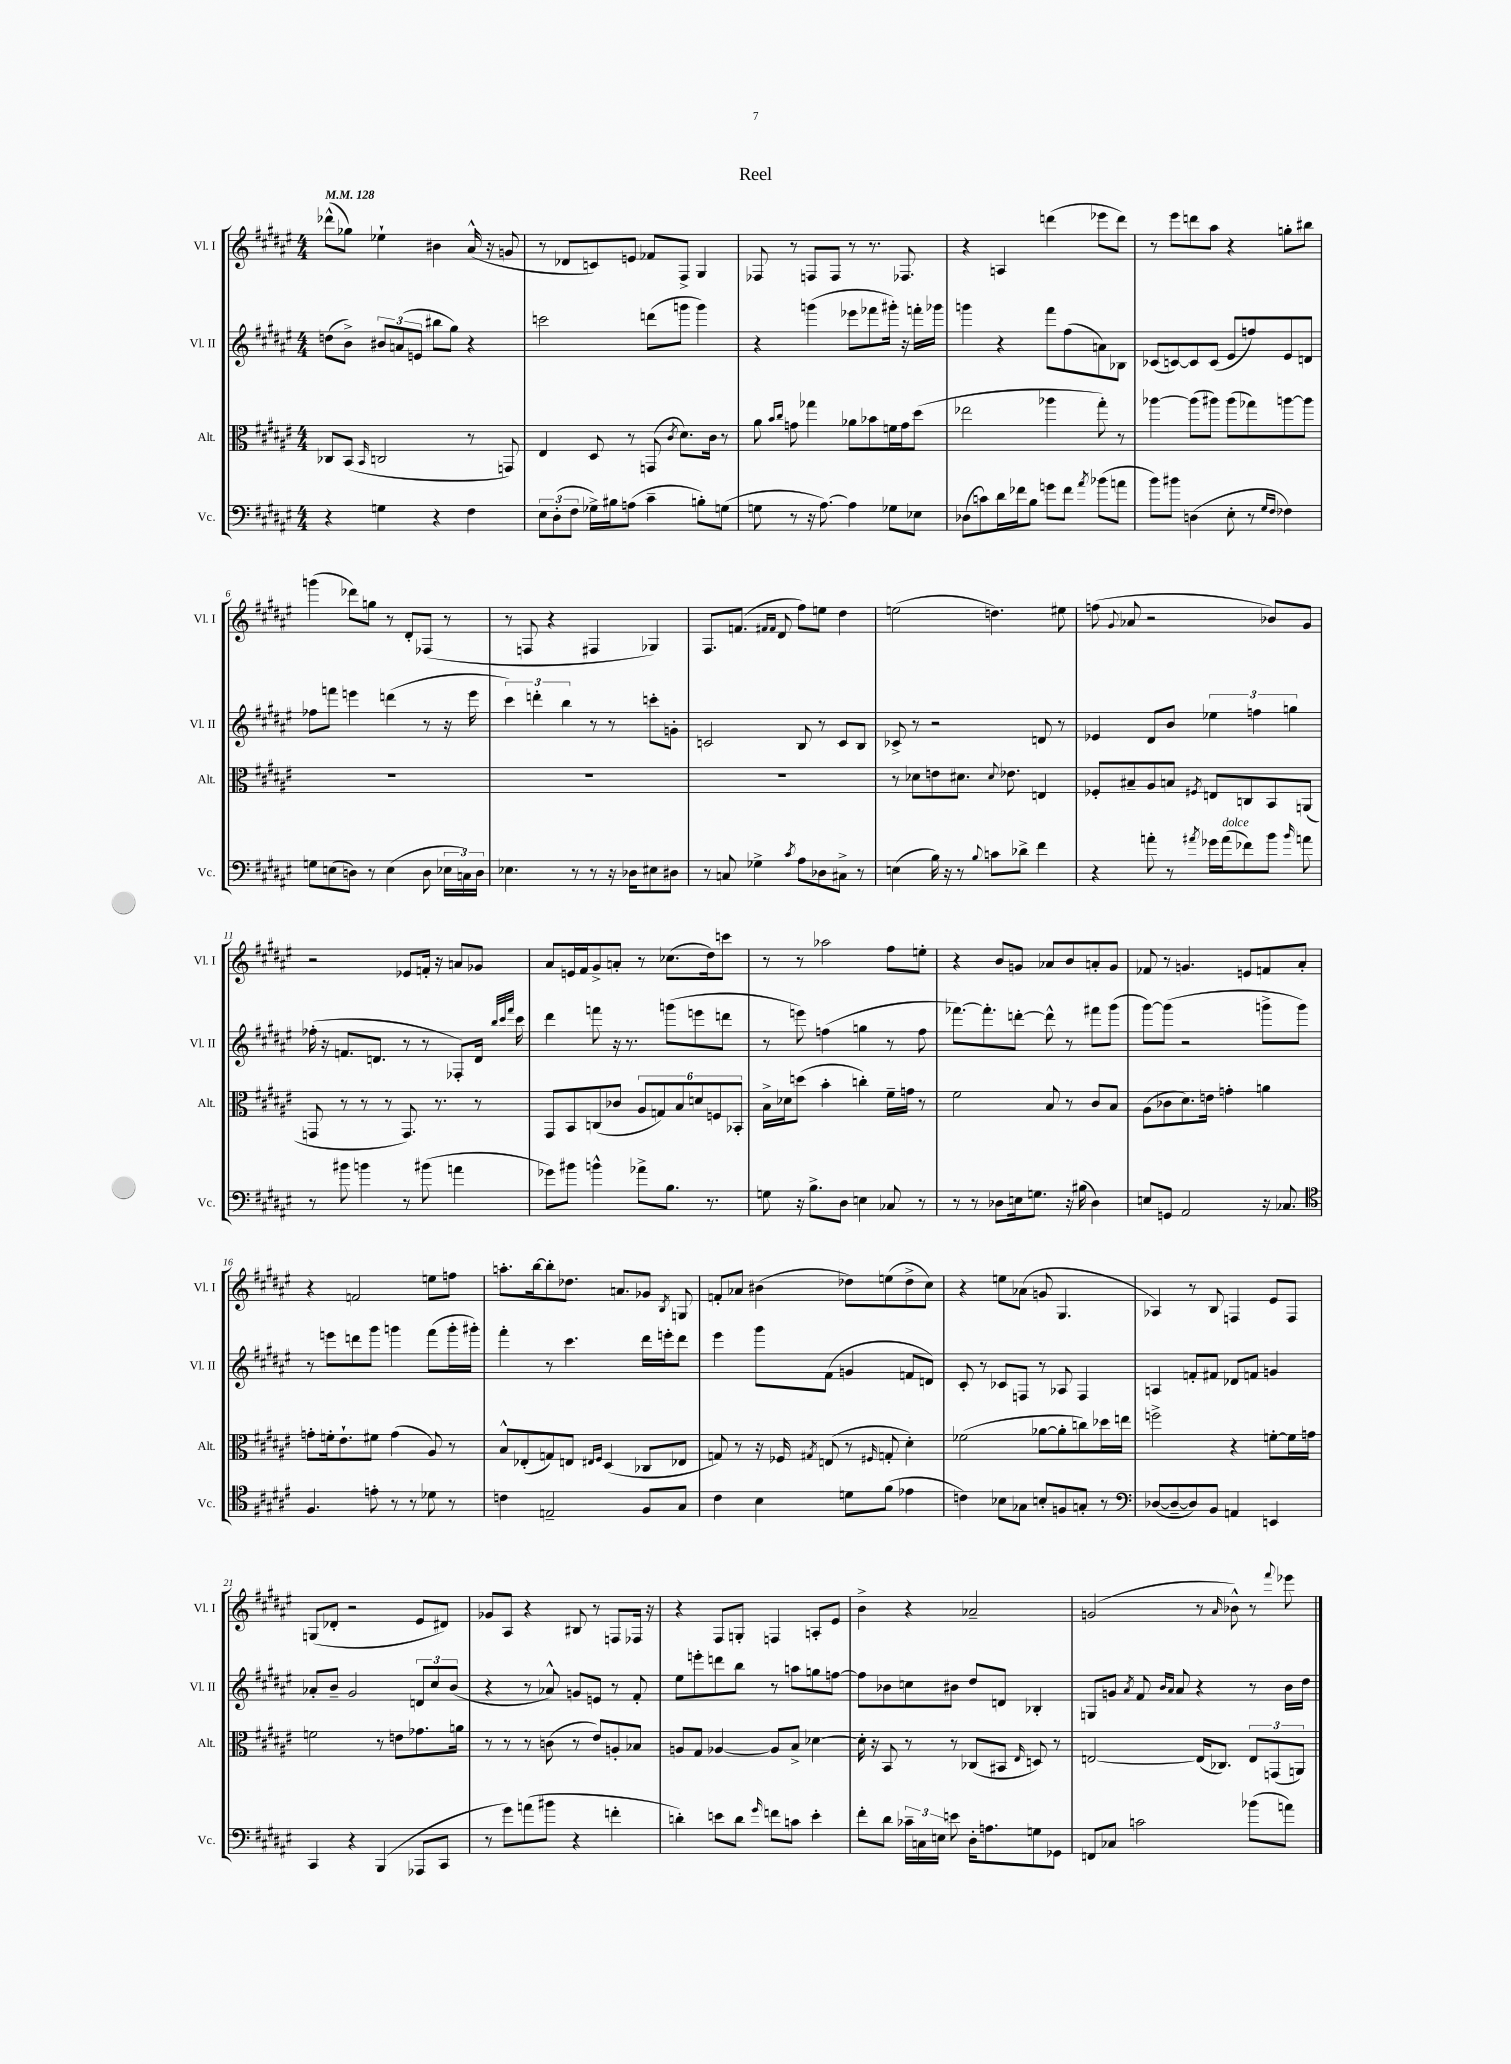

**kern	**kern	**kern	**kern
*part4	*part3	*part2	*part1
*staff4	*staff3	*staff2	*staff1
*I"Vc.	*I"Alt.	*I"Vl. II	*I"Vl. I
*I'Vc.	*I'Alt.	*I'Vl. II	*I'Vl. I
*clefF4	*clefC3	*clefG2	*clefG2
*k[f#c#g#d#a#e#]	*k[f#c#g#d#a#e#]	*k[f#c#g#d#a#e#]	*k[f#c#g#d#a#e#]
*M4/4	*M4/4	*M4/4	*M4/4
*MM128	*MM128	*MM128	*MM128
=1	=1	=1	=1
4r	8C-X/L	(8ddn\L	(8ddd-X^^\L
.	(8BB/J	8b^\J)	8gg-X\J)
.	16qqBB/	.	.
4Gn\	2Cn/	12b#X/L	4ee-X`\
.	.	(12an/	.
.	.	12en/J	.
4r	.	8bb#X\L	4b#X\
.	.	8gg#\J)	.
4F#\	8r	4r	(16a#^^/
.	.	.	16r
.	8GGn/)	.	8gn/
=2	=2	=2	=2
12E#\L	4E#/	2cccn\	8r
(12D#'\	.	.	.
.	.	.	8d-X/L
12F#\J	.	.	.
16G-X^\LL)	8D#/	.	8cn/)
16B#X\J	.	.	.
(8An\J	8r	.	8en/J
4c#~\	(8GGn/	(8dddn\L	8f-X/L
.	8qc#/	.	.
.	8.d#\L)	8gggn\J	8F#^/J
8Bn'\L)	.	4ggg\)	4G#/
.	16c#\Jk	.	.
(8Gn\J	8r	.	.
=3	=3	=3	=3
8Gn\	8a#\	4r	8F-X/
.	16qqb/LL	.	.
.	16qqcc#/JJ	.	.
8r	8gn\	.	8r
16r	4gg-X\	(4gggn\	8Fn/L
[8.A#\)	.	.	.
.	.	.	8F/J
4A#\]	8a-X\L	8eee-X\L	8r
.	8b-X\	8fff-X\	8.r
8G-X\L	16fn\L	16ggg#X'\Jk)	.
.	16g\J	16r	8.F-X/
8E-X\J	(8dd#\J	16fffn'\LL	.
.	.	16ggg-X\JJ	.
=4	=4	=4	=4
(8D-X\L	2ee-X\	4gggn\	4r
8cn\)	.	.	.
16d#\L	.	4r	4An/
16f-X\J	.	.	.
8B\J	.	.	.
8gn\L	4aa-X\	8fff#\L	(4dddn\
8f-\J	.	(8ff#\	.
8qa#/	.	.	.
(8b-X\L	8gg#'\)	8an\)	8eee-X\L
8an\J	8r	8B-X\J	8ddd\J)
=5	=5	=5	=5
8b\L)	[4aa-X\	(8c-X/L	8r
8b#X\J	.	[8cn/)	8eee#\L
(4Dn\	(8aa-\L]	8c/]	8dddn\
.	8aa#X\J)	(8c/J	8aa#\J
8E#'\	(8aa#\L	8e#/L	4r
8r	8gg-X\)	8ffn/)	.
16qqG#/LL	.	.	.
16qqF#/JJ	.	.	.
4F-X\)	[8aan\	8e#/	8ggn'\L
.	8aa\J]	8dn/J	8bb#X\J
!!LO:LB:g=z
=6	=6	=6	=6
8Gn\L	1r	8ff-X\L	(4gggn\
(8En\	.	8fffn\J	.
8Dn\J)	.	4eeen\	8ddd-X\L)
8r	.	.	8ggn\J
(4E\	.	(4dddn\	8r
.	.	.	8d#'/L
8D\	.	8r	(8F-X/J
24E-X\LL	.	16r	8r
24Cn\)	.	.	.
.	.	16eee\	.
24D\JJ	.	.	.
=7	=7	=7	=7
4.E-X\	1r	6ccc#\)	8r
.	.	.	8Fn/
.	.	6dddn'\	.
.	.	.	4r
.	.	6bb\	.
8r	.	.	.
8r	.	8r	4F#X/
16r	.	8r	.
16D-X\KL	.	.	.
8E#X\	.	8cccn'\L	4G-X/)
8D#X\J	.	8gn'\J	.
=8	=8	=8	=8
8r	1r	2cn/	8.F#/L
8Cn/	.	.	.
.	.	.	(8.fn/J
4G-X^\	.	.	.
.	.	.	16qqf#X/LL
.	.	.	16qqf#/JJ
.	.	.	8d#/
8qc#/	.	.	.
8A#\L	.	8B/	8ff#\L)
8D-X\	.	8r	8een\J
8C#X^\J	.	8c/L	4dd#\
8r	.	8B/J	.
=9	=9	=9	=9
(4En\	8r	8c-X^/	(2een\
.	8d-X\L	8r	.
16B\)	8en\	2r	.
16r	.	.	.
8r	8.d#X\J	.	.
8qqB/	.	.	.
8cn\L	.	.	4.ddn\)
.	8qqd#/	.	.
.	8.e-X\	.	.
8d-X^\J	.	.	.
4f#\	4En/	8dn/	.
.	.	8r	8ee#X\
=10	=10	=10	=10
4r	8F-X'/L	4e-X/	(8ffn\
.	.	.	8qqg#/
.	8B#X~/	.	8a-X/
8an'\	8A#/	8d#/L	2r
8r	8Bn/J	8b/J	.
8qa#X/	8qF#X/	.	.
16g-X\LL	8En/L	6ee-X\	.
!LO:TX:a:i:t=dolce	!	!	!
(16a#\J	.	.	.
8f-X\)	8Cn/	.	.
.	.	6ffn\	.
8b\J	8BB/	.	8b-X/L)
.	.	6ggn\	.
16qqb/	.	.	.
8an\	(8AAn/J	.	8g#/J
!!LO:LB:g=z
=11	=11	=11	=11
8r	8GGn/	(16ff-X'\	2r
.	.	16r	.
8b#X\	8r	8.fn/L	.
4bn\	8r	.	.
.	.	8.dn/J	.
.	8r	.	.
8r	8.GG/)	8r	8e-X/L
(8b#X\	.	8r	16fn'/Jk
.	8.r	.	16r
4an\	.	8F-X'/L)	8an/L
.	8r	16d/Jk	8g-X/J
.	.	32qqbb/LLL	.
.	.	32qqccc#/	.
.	.	32qqfff#/JJJ	.
.	.	16ccc#\	.
=12	=12	=12	=12
8g-X\L)	8GG#/L	4ddd#\	8a#/L
8b#X\J	8BB/	.	16en/L
.	.	.	16f#/J
4bn^^\	(8Cn/	8fffn\	8g#^/
.	8c-X/J	16r	8an'/J
.	.	8.r	.
8a-X^\L	12A#/L	.	8r
.	12Gn/)	.	.
8.B\J	.	(8gggn\L	(8.cc-X\L
.	12B/	.	.
.	12dn/	8eeen\	.
8.r	.	.	16dd#\k)
.	12Fn/	.	.
.	.	8dddn\J	8cccn\J
.	12BB-X'/J	.	.
=13	=13	=13	=13
8Gn\	16B^\LL	8r	8r
.	16d-X\J	.	.
16r	(8ddn\J	8eeen\)	8r
8.B^\L	.	.	.
.	4b'\	(4ffn\	2aa-X\
8D#\J	.	.	.
4En\	4ccn'\)	4ggn\	.
8C-X/	16f#~\LL	8r	8ff#\L
.	16gn\JJ	.	.
8r	8r	8ff\	8een'\J
=14	=14	=14	=14
8r	2f#\	[8.fff-X\L)	4r
8r	.	.	.
.	.	8.fff-'\]	.
8D-X\L	.	.	8b/L
16En\k	.	[8dddn'\J	8gn/J
8.Gn\J	.	.	.
.	8B/	8ddd^^\]	8a-X/L
16r	8r	8r	8b/
(16B#X\	.	.	.
4D-\)	8c#/L	8fff#X\L	8an'/
.	8B/J	(8ggg#\J	8g/J
=15	=15	=15	=15
8En/L	(8A#\L	[8ggg#\L)	8f-X/
8GGn/J	8c-X\	(8ggg#\J]	8r
2AA#/	8.d#\)	2r	4.gn/
.	16en\Jk	.	.
.	4gn'\	.	.
.	.	.	8en/L
16r	4an\	8gggn^\L	8fn/
8.C-X/	.	.	.
.	.	8ggg\J)	8a#'/J
!!LO:LB:g=z
=16	=16	=16	=16
*clefC4	*	*	*
4.F#/	8gn'\L	8r	4r
.	16fn'\k	8eeen\L	.
.	8.e#`\	.	.
.	.	8dddn\	2fn/
8en'\	8f#X\J	8ggg#\J	.
8r	(4g\	4gggn\	.
8r	.	.	.
8d-X\	8A#/)	(8fff#\L	8een\L
8r	8r	16ggg'\L	8ffn\J
.	.	16ggg#X'\JJ)	.
=17	=17	=17	=17
4cn\	8B^^/L	4fff#'\	8.aan'\L
.	(8E-X'/	.	.
.	.	.	[16bb\k
2En~/	8Gn/)	8r	8bb'\]
.	8En/J	4.ccc#\	8.dd-X\J
.	16qqE#X/LL	.	.
.	16qqF#/JJ	.	.
.	(4D#/	.	.
.	.	.	8.an/L
8F#/L	8C-X/L	16ddd#\LL	8g-X/J
.	.	16eeen'\J	.
.	.	.	8qB/
8G#/J	8E-X/J	8ddd#\J	8Gn/
=18	=18	=18	=18
4c#\	8Gn/)	4eee#\	8fn'/L
.	8r	.	8a-X/J
4B\	16r	8ggg#\L	(4b#X\
.	16F-X/	.	.
.	8qG#X/	.	.
.	(8En/	(8f#\J	.
8dn\L	8r	4gn/	8dd-X\L)
.	16qqF#X/	.	.
(8f#\J	8Gn'/	.	(8een\
4e-X\	4d#'\)	8fn/L	8dd-^\
.	.	8dn/J)	8cc#\J)
=19	=19	=19	=19
4cn\)	(2f-X\	8c#'/	4r
.	.	8r	.
8B-X\L	.	8c-X/L	8een\L
8G-X\J	.	8Fn/J	(8a-X\J
8Bn'/L	[8a-X\L	8r	8gn/
8Fn/	8a-'\]	8A-X/	4.G#/
8Gn'/J	8ccn\)	4F/	.
8r	16dd-X\L	.	.
.	16een\JJ	.	.
=20	=20	=20	=20
*clefF4	*	*	*
([8D-X/L	2ffn^\	4An/	4A-X/)
8D-~/_	.	.	.
8D-/])	.	8fn'/L	8r
8BB/J	.	8f#X/J	8B/
4AAn/	4r	8d-X/L	4Fn/
.	.	8fn/J	.
4EEn/	[8fn'\L	4gn/	8e#/L
.	16f\L]	.	8F/J
.	16gn\JJ	.	.
!!LO:LB:g=z
=21	=21	=21	=21
4CC#/	2fn\	8a-X'/L	(8Gn/L
.	.	8b~/J	8d-X'/J
4r	.	2g#/	2r
(4BBB/	8r	.	.
.	8en\L	.	.
8AAA-X/L	8.g-X\	12dn/L	8e#/L
.	.	12cc#/	.
8CC#/J	.	.	8d#X/J)
.	.	(12b/J	.
.	16an\Jk	.	.
=22	=22	=22	=22
8r	8r	4r	8g-X/L
8g#\L)	8r	.	8A#/J
(8an\	8r	8r	4r
8b#X\J	(8cn\	8a-X^^/)	.
4r	8r	8gn/L	8B#X/
.	8e#/L)	8en/J	8r
4fn'\	8An'/	8r	8Fn/L
.	8B-X/J	8f#'/	16F-X/Jk
.	.	.	16r
=23	=23	=23	=23
4dn'\)	8An/L	8ee#\L	4r
.	8G#/J	8eeen'\	.
8en\L	[4A-X/	8dddn\	8F#/L
8d\J	.	8bb\J	8Gn'/J
16qqg#/	.	.	.
8fn\L	8A-/L]	8r	4Fn/
8cn\J	8B^/J	8aan\L	.
4e'\	[4d-X\	8ggn\	8An'/L
.	.	[8ffn\J	8e#/J
=24	=24	=24	=24
8f#'\L	16d-'\]	8ff\L]	4b^\
.	16r	.	.
8d#\J	8BB/	8b-X\	.
24c-X~\LL	8r	8ccn\	4r
24Cn\	.	.	.
24En\JJ	.	.	.
8en\	8r	8b#X\J	.
16D#'\KL	(8C-X/L	8dd#/L	2a-X~/
8.An\	.	.	.
.	8BB#X/J	8dn/J	.
.	16qqE#/	.	.
8Gn\	8Dn/)	4B-X'/	.
8GG-X\J	8r	.	.
=25	=25	=25	=25
8FFn/L	[2En/	8Gn/L	(2gn/
8C-X/J	.	8gn/J	.
.	.	8qa#/	.
2cn\	.	8f#/	.
.	.	16qqb/LL	.
.	.	16qqa#/JJ	.
.	.	8a#/	.
.	(16E/KL]	4r	8r
.	8.C-X/J)	.	.
.	.	.	16qqa#/
.	.	.	8b-X^^\)
(8b-X\L	12E/L	8r	8r
.	(12GGn/	.	.
.	.	.	8qqfff#/
8an\J)	.	16b\LL	8eee-X\
.	12AAn/J)	.	.
.	.	16dd#\JJ	.
==	==	==	==
*-	*-	*-	*-
